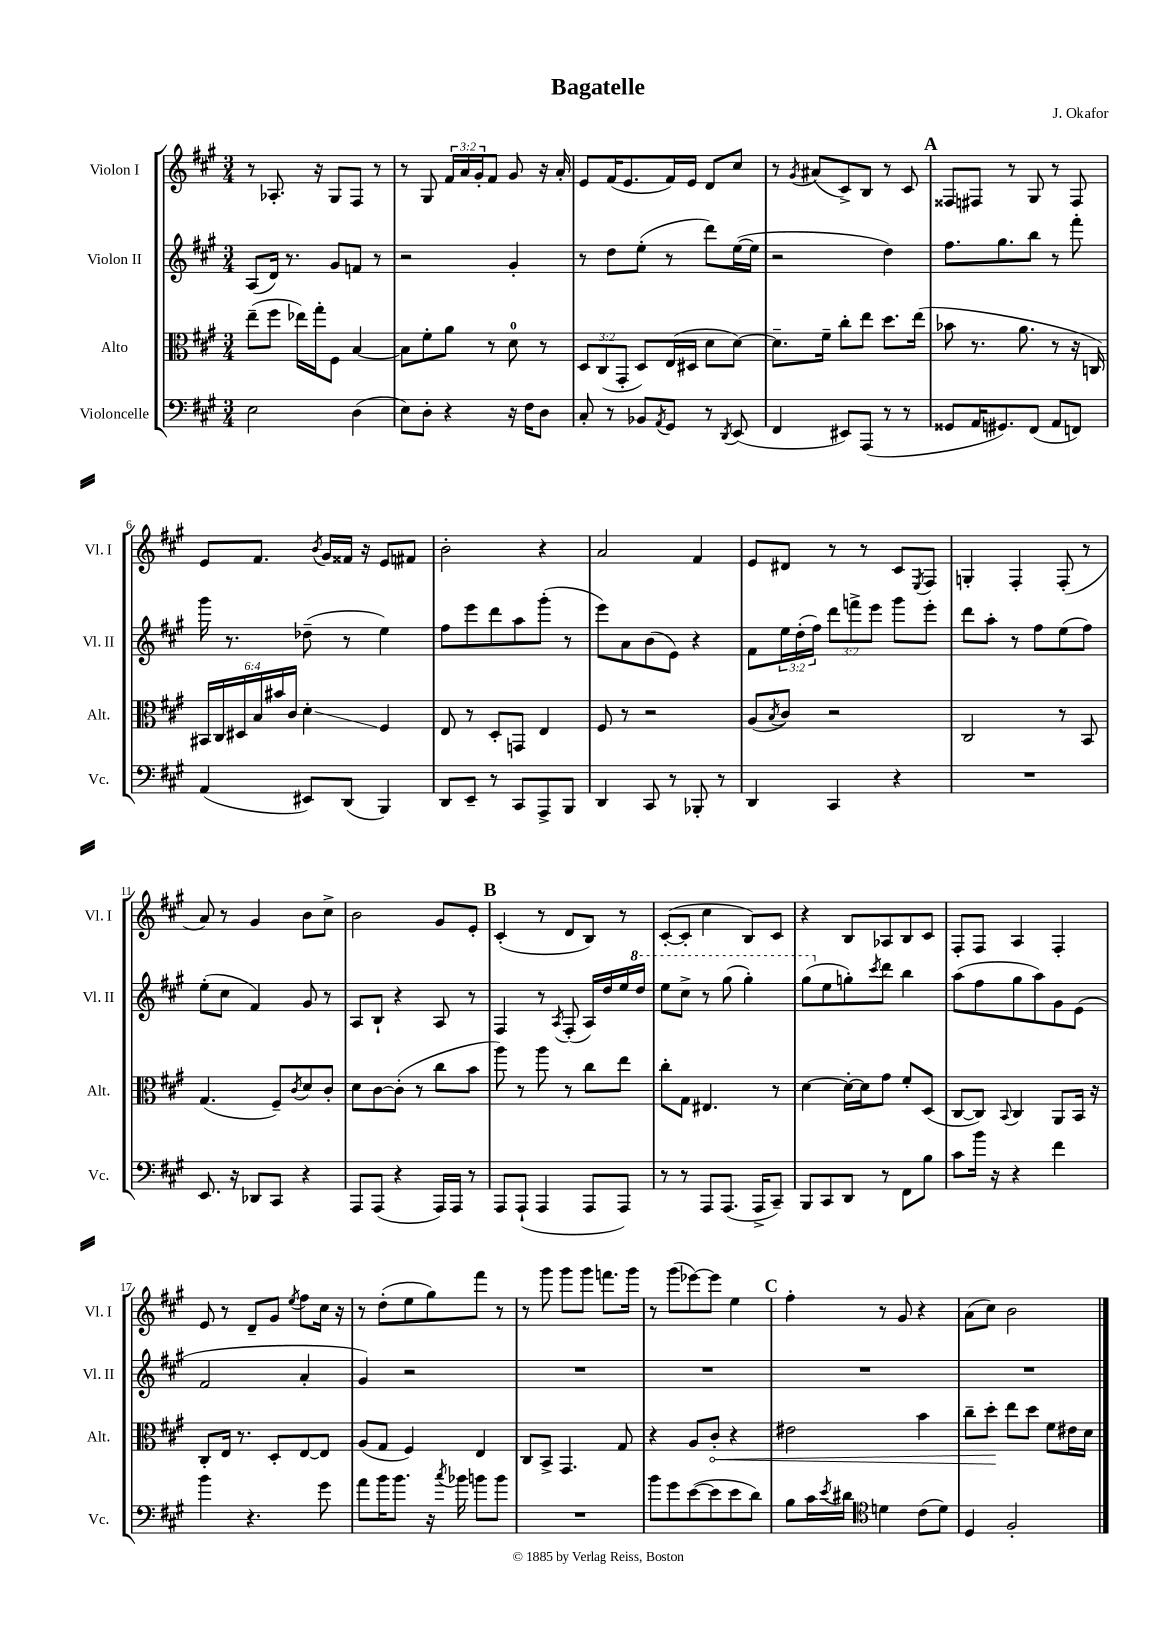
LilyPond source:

\header { title = "Bagatelle" composer = "J. Okafor" }
<<
\new StaffGroup <<
\new Staff = "s0" \with { instrumentName = "Violon I" shortInstrumentName = "Vl. I" } {
    \clef treble \key a \major \numericTimeSignature \time 3/4 \override Staff.TupletNumber.text = #tuplet-number::calc-fraction-text
    r8 aes8.-. r16 gis8 fis8 r8 |
    r8 gis8 \tuplet 3/2 { fis'16 a'16 gis'16-. } fis'8 gis'8 r16 a'16-. |
    e'8 fis'16( e'8. fis'16) e'16 d'8 cis''8 |
    r8 \acciaccatura { gis'8 } ais'8( cis'8->) b8 r8 cis'8 |
    \mark \markup { \bold "A" } fisis8 fis8 r8 gis8 r8 fis8 |
    e'8 fis'8. \acciaccatura { b'8 } gis'16 fisis'16 r16 e'8 fis'8 |
    b'2-. r4 |
    a'2 fis'4 |
    e'8 dis'8 r8 r8 cis'8 \acciaccatura { e8 } fis8 |
    g4-. fis4-. fis8-.( r8 |
    a'8) r8 gis'4 b'8 cis''8-> |
    b'2 gis'8 e'8-. |
    \mark \markup { \bold "B" } cis'4-.( r8 d'8 b8) r8 |
    cis'8~-.( cis'8-. cis''4 b8) cis'8 |
    r4 b8 aes8 b8 cis'8 |
    fis8-. fis8 a4 fis4-. |
    e'8 r8 d'8-- gis'8 \acciaccatura { e''8 } fis''8 cis''16 r16 |
    r8 d''8-.( e''8 gis''8) fis'''8 r8 |
    r8 gis'''8 gis'''8 gis'''8 f'''8. gis'''16 |
    r8 gis'''8( ees'''8~) ees'''8 e''4 |
    \mark \markup { \bold "C" } fis''4-. r8 gis'8 r4 |
    a'8( cis''8) b'2 \bar "|." |
}
\new Staff = "s1" \with { instrumentName = "Violon II" shortInstrumentName = "Vl. II" } {
    \clef treble \key a \major \numericTimeSignature \time 3/4 \override Staff.TupletNumber.text = #tuplet-number::calc-fraction-text
    a8( d'16) r8. gis'8 f'8 r8 |
    r2 gis'4-. |
    r8 d''8 e''8-.( r8 d'''8) e''16~( e''16 |
    r2 d''4) |
    \mark \markup { \bold "A" } fis''8. gis''8. b''8 r8 fis'''8-. |
    gis'''16 r8. des''8--( r8 e''4) |
    fis''8 e'''8 d'''8 a''8 gis'''8-.( r8 |
    e'''8) a'8 b'8( e'8) r4 |
    fis'8 \tuplet 3/2 { e''16 d''16-.( fis''16) } \tuplet 3/2 { d'''8 f'''8-> e'''8 } gis'''8 e'''8-. |
    d'''8 a''8-. r8 fis''8 e''8( fis''8) |
    e''8-.( cis''8 fis'4) gis'8 r8 |
    a8 b8-! r4 a8 r8 |
    \mark \markup { \bold "B" } fis4 r8 \acciaccatura { a8 } fis8-.( a16) d''16 e''16 \ottava #1 d'''16 |
    e'''8 cis'''8-> r8 gis'''8( gis'''4-.) |
    gis'''8( \ottava #0 e''8 g''8-.) \acciaccatura { cis'''8 } d'''8 b''4 |
    a''8( fis''8 gis''8 a''8) gis'8 e'8( |
    fis'2 a'4-. |
    gis'4) r2 |
    R2. |
    R2. |
    \mark \markup { \bold "C" } R2. |
    R2. \bar "|." |
}
\new Staff = "s2" \with { instrumentName = "Alto" shortInstrumentName = "Alt." } {
    \clef alto \key a \major \numericTimeSignature \time 3/4 \override Staff.TupletNumber.text = #tuplet-number::calc-fraction-text
    e''8--( fis''8 ees''16) gis''16-. fis8 b4~ |
    b8 fis'8-. a'8 r8 d'8-0 r8 |
    \tuplet 3/2 { d8 cis8( gis,8-. } d8) e16( dis16 d'8 d'8~) |
    d'8.-- fis'16-- cis''8-. e''8 d''8. e''16( |
    \mark \markup { \bold "A" } bes'8 r8. a'8. r8 r16 c16) |
    \tuplet 6/4 { bis,16 cis16 dis16 b16 bis'16 cis'16 } d'4-.\glissando fis4 |
    e8 r8 d8-. g,8 e4 |
    fis8 r8 r2 |
    a8( \acciaccatura { b8 } cis'8) r2 |
    cis2 r8 b,8 |
    gis4.( fis8--) \acciaccatura { cis'8 } d'8 cis'8-. |
    d'8 cis'8~ cis'8-.( r8 cis''8 b'8 |
    \mark \markup { \bold "B" } a''8) r8 a''8 r8 cis''8 e''8 |
    cis''8-. gis8 eis4. r8 |
    d'4~ d'16~-. d'16 gis'8 fis'8-. d8( |
    cis8~ cis8) \appoggiatura { b,8 } cis4 a,8 b,16 r16 |
    cis8-. e16 r8. d8-. e8~ e8 |
    a8( gis8 fis4) e4 |
    cis8 b,8-> gis,4. gis8 |
    r4 a8 \once \override Hairpin.circled-tip = ##t cis'8-.\< r4 |
    \mark \markup { \bold "C" } eis'2 b'4 |
    cis''8-- d''8-.\! e''8 d''8 fis'8 eis'16 d'16 \bar "|." |
}
\new Staff = "s3" \with { instrumentName = "Violoncelle" shortInstrumentName = "Vc." } {
    \clef bass \key a \major \numericTimeSignature \time 3/4
    e2 d4( |
    e8) d8-. r4 r16 fis16 d8 |
    cis8-. r8 bes,8 \acciaccatura { a,8 } gis,8 r8 \acciaccatura { d,8 } e,8( |
    fis,4 eis,8) a,,8( r8 r8 |
    \mark \markup { \bold "A" } gisis,8 a,16 gis,8.) fis,8( a,8 f,8) |
    a,4( eis,8) d,8( b,,4) |
    d,8 e,8-- r8 cis,8 a,,8-> b,,8 |
    d,4 cis,8 r8 bes,,8-. r8 |
    d,4 cis,4 r4 |
    R2. |
    e,8. r16 des,8 cis,8 r4 |
    a,,8 a,,8( r4 a,,16) a,,16 r8 |
    \mark \markup { \bold "B" } a,,8 a,,8-!( a,,4 a,,8 a,,8) |
    r8 r8 a,,8 a,,8.( a,,16-> cis,8--) |
    b,,8 cis,8 d,8 r8 fis,8 b8 |
    cis'8 b'16 r16 r4 fis'4 |
    b'4 r4. gis'8 |
    a'8 b'16 b'8. r16 \acciaccatura { cis''8 } bes'16 b'8 b'8 |
    R2. |
    b'8 gis'8 e'8~( e'8 e'8 d'8) |
    \mark \markup { \bold "C" } b8 cis'16 \acciaccatura { e'8 } dis'16 \clef tenor d'4 cis'8( d'8) |
    d4 fis2-. \bar "|." |
}
>>
>>
